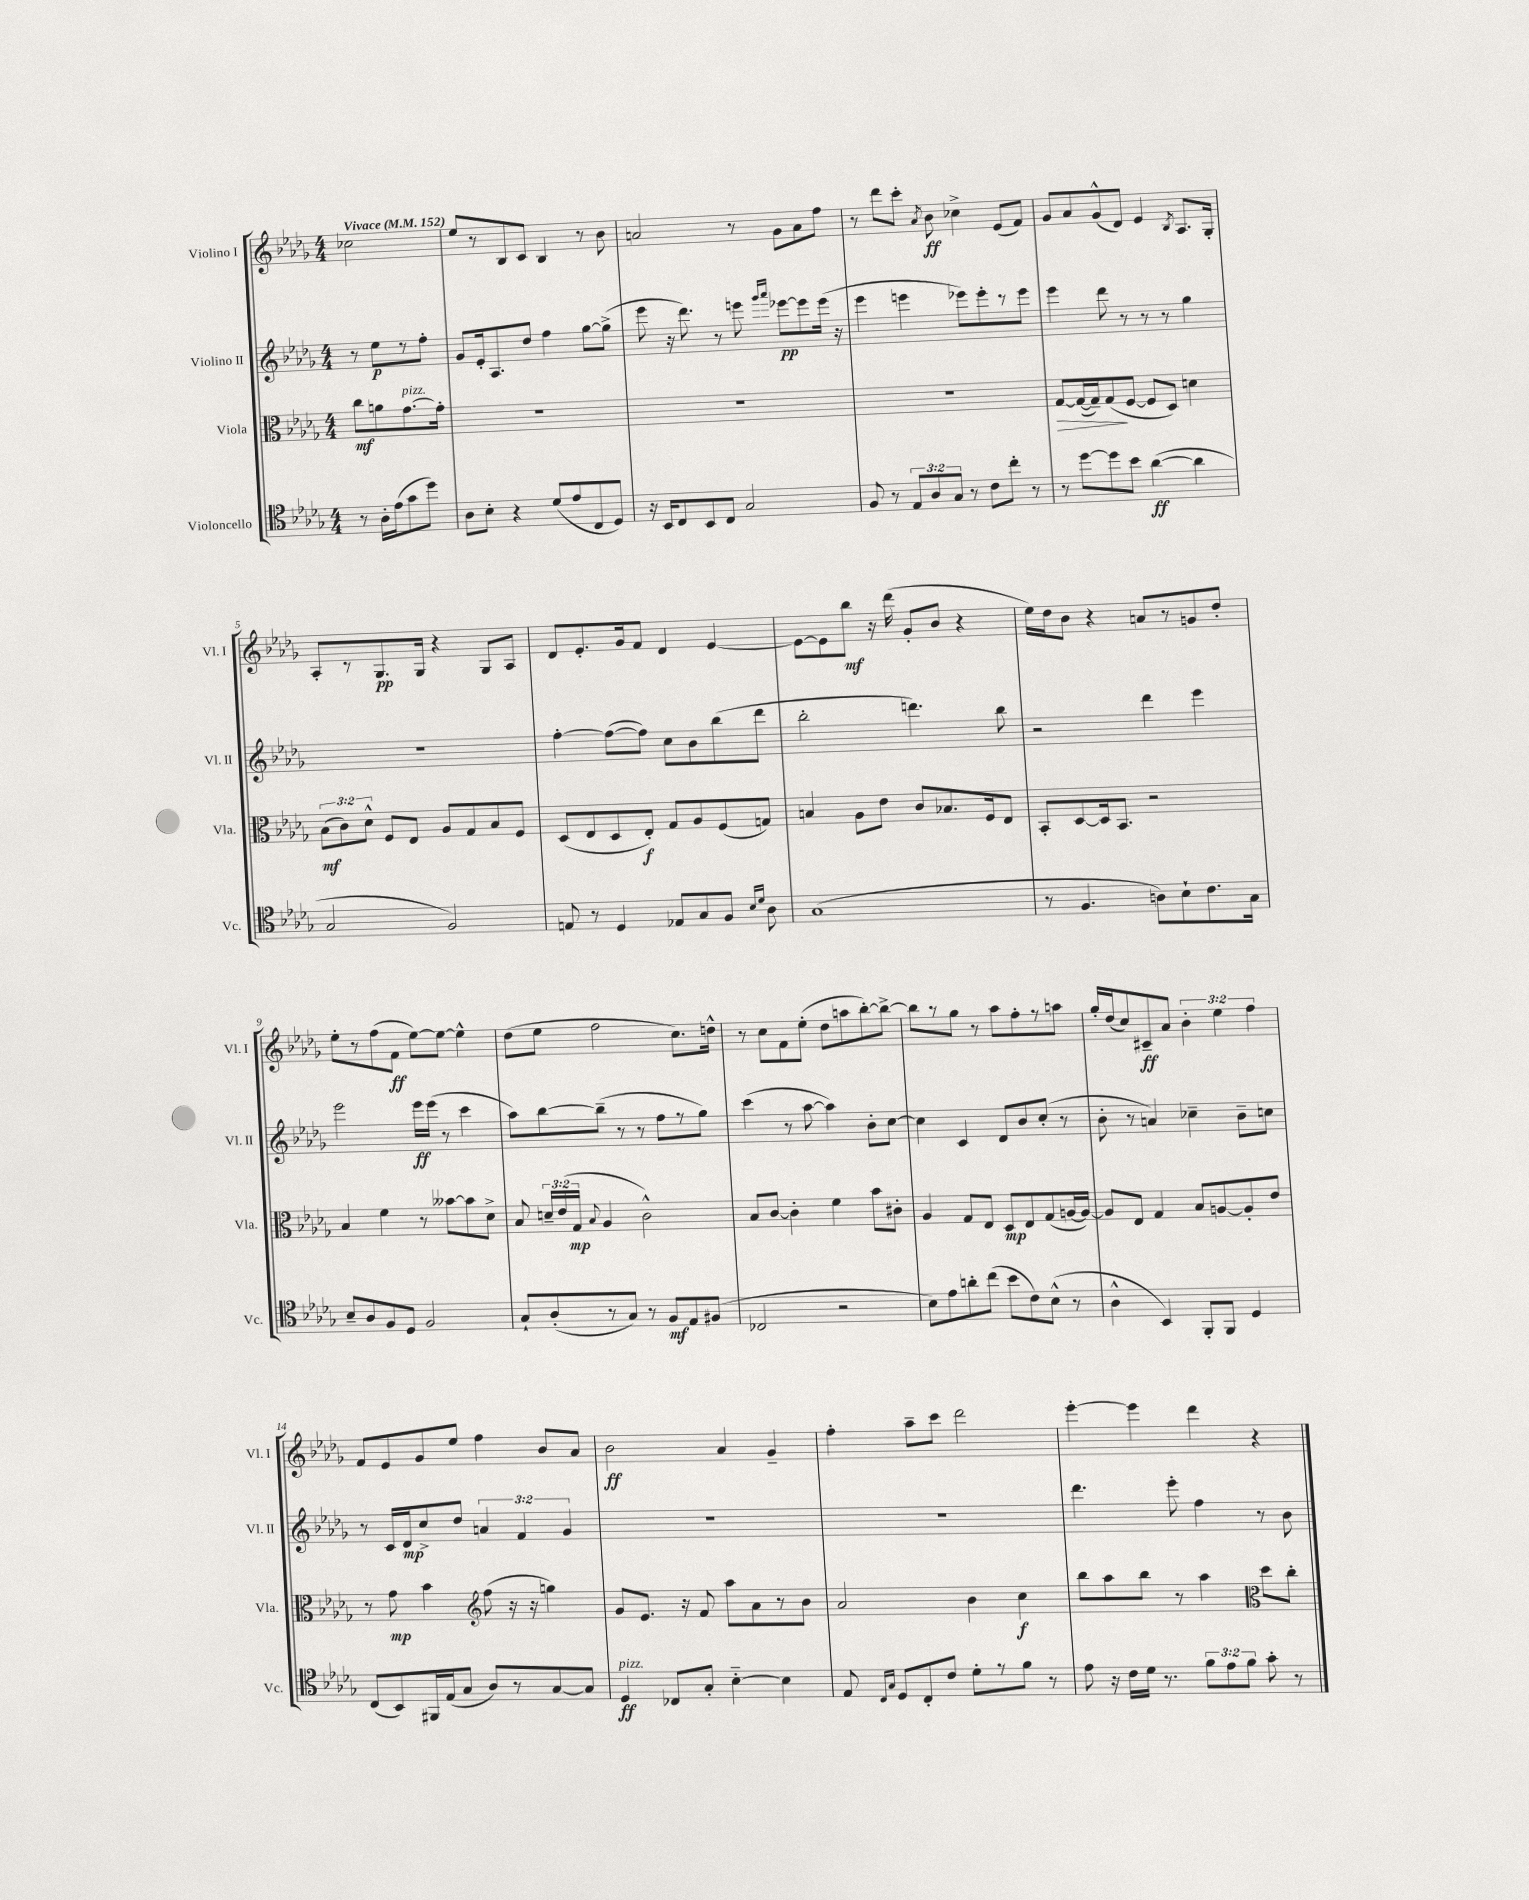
<<
\new StaffGroup <<
\new Staff = "s0" \with { instrumentName = "Violino I" shortInstrumentName = "Vl. I" } {
    \clef treble \key des \major \numericTimeSignature \time 4/4 \override Staff.TupletNumber.text = #tuplet-number::calc-fraction-text \partial 2 \tempo "Vivace" 4 = 152
    \autoBeamOff ces''2 |
    ees''8[ r8 bes8 c'8] bes4 r8 bes'8 |
    a'2 r8 ges'8[ a'8 f''8] |
    r8 des'''8[ c'''8]-. \acciaccatura { aes'8 } bes'8\ff ces''4-> ees'8[( f'8]) |
    ges'8[ aes'8 ges'8-^( des'8]) ees'4 \acciaccatura { bes8 } aes8.[ ges16]-. |
    aes8[-. r8 ges8.\pp ges16] r4 ges8[ aes8] |
    des'8[ ees'8.-. ges'16 f'8] des'4 ees'4~ |
    ees'8[~ ees'8 bes''8]\mf r16 des'''16( ges'8[-. bes'8] r4 |
    ees''16[) des''16 bes'8] r4 a'8[ r8 g'8 des''8]-. |
    ees''8[-. r8 f''8( f'8]\ff ees''8[~) ees''8]~ ees''4-^ |
    des''8[( ees''8] f''2 c''8.[) d''16]-^ |
    r8 c''8[ f'8 ees''8]-.( des''8[ a''8 bes''8~-.) bes''8]~-> |
    bes''8[ r8 ges''8] r8 aes''8[ f''8-. r8 a''8] |
    ges''16[-. des''16( c''8) cis'8--\ff aes'8] \tuplet 3/2 { bes'4-. ees''4 f''4 } |
    f'8[ ees'8 ges'8 ees''8] f''4 bes'8[ aes'8] |
    bes'2\ff aes'4 ges'4-- |
    f''4-. aes''8[-- c'''8] des'''2 |
    ees'''4~-. ees'''4 des'''4 r4 \bar "|." |
}
\new Staff = "s1" \with { instrumentName = "Violino II" shortInstrumentName = "Vl. II" } {
    \clef treble \key des \major \numericTimeSignature \time 4/4 \override Staff.TupletNumber.text = #tuplet-number::calc-fraction-text \partial 2
    \autoBeamOff r8 ees''8[\p r8 f''8]-. |
    ges'8[ ees'16-. aes8. des''8] f''4 ges''8[~ ges''8]->( |
    ees'''8 r16 des'''8.) r8 e'''8 \grace { ges'''16[ aes'''16] } ees'''8[~\pp ees'''8 ees'''16]( r16 |
    ees'''4 e'''4 ees'''8[) ees'''8-. r8 ees'''8] |
    ees'''4 des'''8 r8 r8 r8 ges''4 |
    R1 |
    f''4~-. f''8[~( f''8]) c''8[ bes'8 bes''8( des'''8] |
    bes''2-. d'''4.) bes''8 |
    r2 des'''4 ees'''4 |
    ees'''2 ees'''16[\ff ees'''16]( r8 c'''4 |
    aes''8[) bes''8~ bes''8]--( r8 r8 f''8[ r8 ges''8]) |
    c'''4( r8 aes''8~ aes''4) bes'8[-. c''8]~ |
    c''4 c'4 des'8[ bes'8 c''8]-.( r8 |
    bes'8-. r8 a'4) ces''4-- bes'8[-- c''8] |
    r8 c'16[ des'16\mp c''8-> des''8] \tuplet 3/2 { a'4 f'4 ges'4 } |
    R1 |
    R1 |
    des'''4. ees'''8-. f''4 r8 bes'8 \bar "|." |
}
\new Staff = "s2" \with { instrumentName = "Viola" shortInstrumentName = "Vla." } {
    \clef alto \key des \major \numericTimeSignature \time 4/4 \override Staff.TupletNumber.text = #tuplet-number::calc-fraction-text \partial 2
    \autoBeamOff c''8[\mf a'8 ges'8.~^\markup { \italic "pizz." } ges'16]-. |
    R1 |
    R1 |
    R1 |
    ges8[~\> ges16~( ges16--) ges8\!( f8]~ f8[ des8]) d'4 |
    \tuplet 3/2 { bes8[\mf( c'8) des'8]-^ } f8[ ees8] aes8[ ges8 bes8 f8] |
    des8[( ees8 des8 ees8]-.\f) ges8[ aes8 f8( g8]) |
    b4 aes8[ ees'8] c'8[ bes8. f16 ees8] |
    bes,8[-. des8~ des16 bes,8.] r2 |
    bes4 f'4 r8 beses'8[~ beses'8 des'8]-> |
    bes8 \tuplet 3/2 { d'16[-- ees'16( ges16]\mp } \appoggiatura { bes8 } aes4 c'2-^) |
    bes8[ c'8]~ c'4-. f'4 bes'8[ cis'8]-. |
    aes4 ges8[ ees8] des8[\mp ees8 ges8( a16~ a16]~) |
    a8[ ees8] ges4 bes8[ a8~ a8-. ees'8] |
    r8 ges'8\mp bes'4 \clef treble f''8( r16 r16 g''4) |
    ges'8[ ees'8.] r16 f'8 aes''8[ aes'8 r8 bes'8] |
    aes'2 bes'4 c''4\f |
    bes''8[ aes''8 bes''8] r8 aes''4 \clef alto des''8[ c''8]-. \bar "|." |
}
\new Staff = "s3" \with { instrumentName = "Violoncello" shortInstrumentName = "Vc." } {
    \clef tenor \key des \major \numericTimeSignature \time 4/4 \override Staff.TupletNumber.text = #tuplet-number::calc-fraction-text \partial 2
    \autoBeamOff r8 aes16[-. ees'16( ges'8 des''8]) |
    aes8[ bes8]-. r4 des'8[( ees'8 c8 des8]) |
    r16 bes,16[ c8 bes,8 c8] ges2 |
    f8 r8 \tuplet 3/2 { ees8[ aes8 ges8] } r8 c'8[ c''8]-. r8 |
    r8 des''8[~ des''8 bes'8] aes'4~\ff( aes'4 |
    ges2 f2) |
    e8 r8 des4 ees8[ ges8 f8] \grace { bes16[ des'16] } aes8 |
    ges1( |
    r8 f4. a8[) bes8-! c'8. ges16] |
    bes8[-- aes8 f8 des8] f2 |
    ges8[-! aes8-.( r8 ges8]) r8 f8[\mf ees8 fis8]( |
    ces2 r2 |
    bes8[) ees'8 a'8-. c''8]( bes'8[ c'8) bes8]-^( r8 |
    aes4-^ bes,4) f,8[-. f,8] des4 |
    c8[( bes,8) fis,16 ees16( ges8] aes8[) r8 ges8~ ges8] |
    des4\ff^\markup { \italic "pizz." } ces8[ ges8]-. bes4~-_ bes4 |
    ees8 \grace { c16[ ges16] } des8[ c8-. c'8] des'8[-. r8 f'8] r8 |
    ees'8 r16 c'16[ des'16] r8. \tuplet 3/2 { f'8[ ees'8 f'8] } ges'8-. r8 \bar "|." |
}
>>
>>
